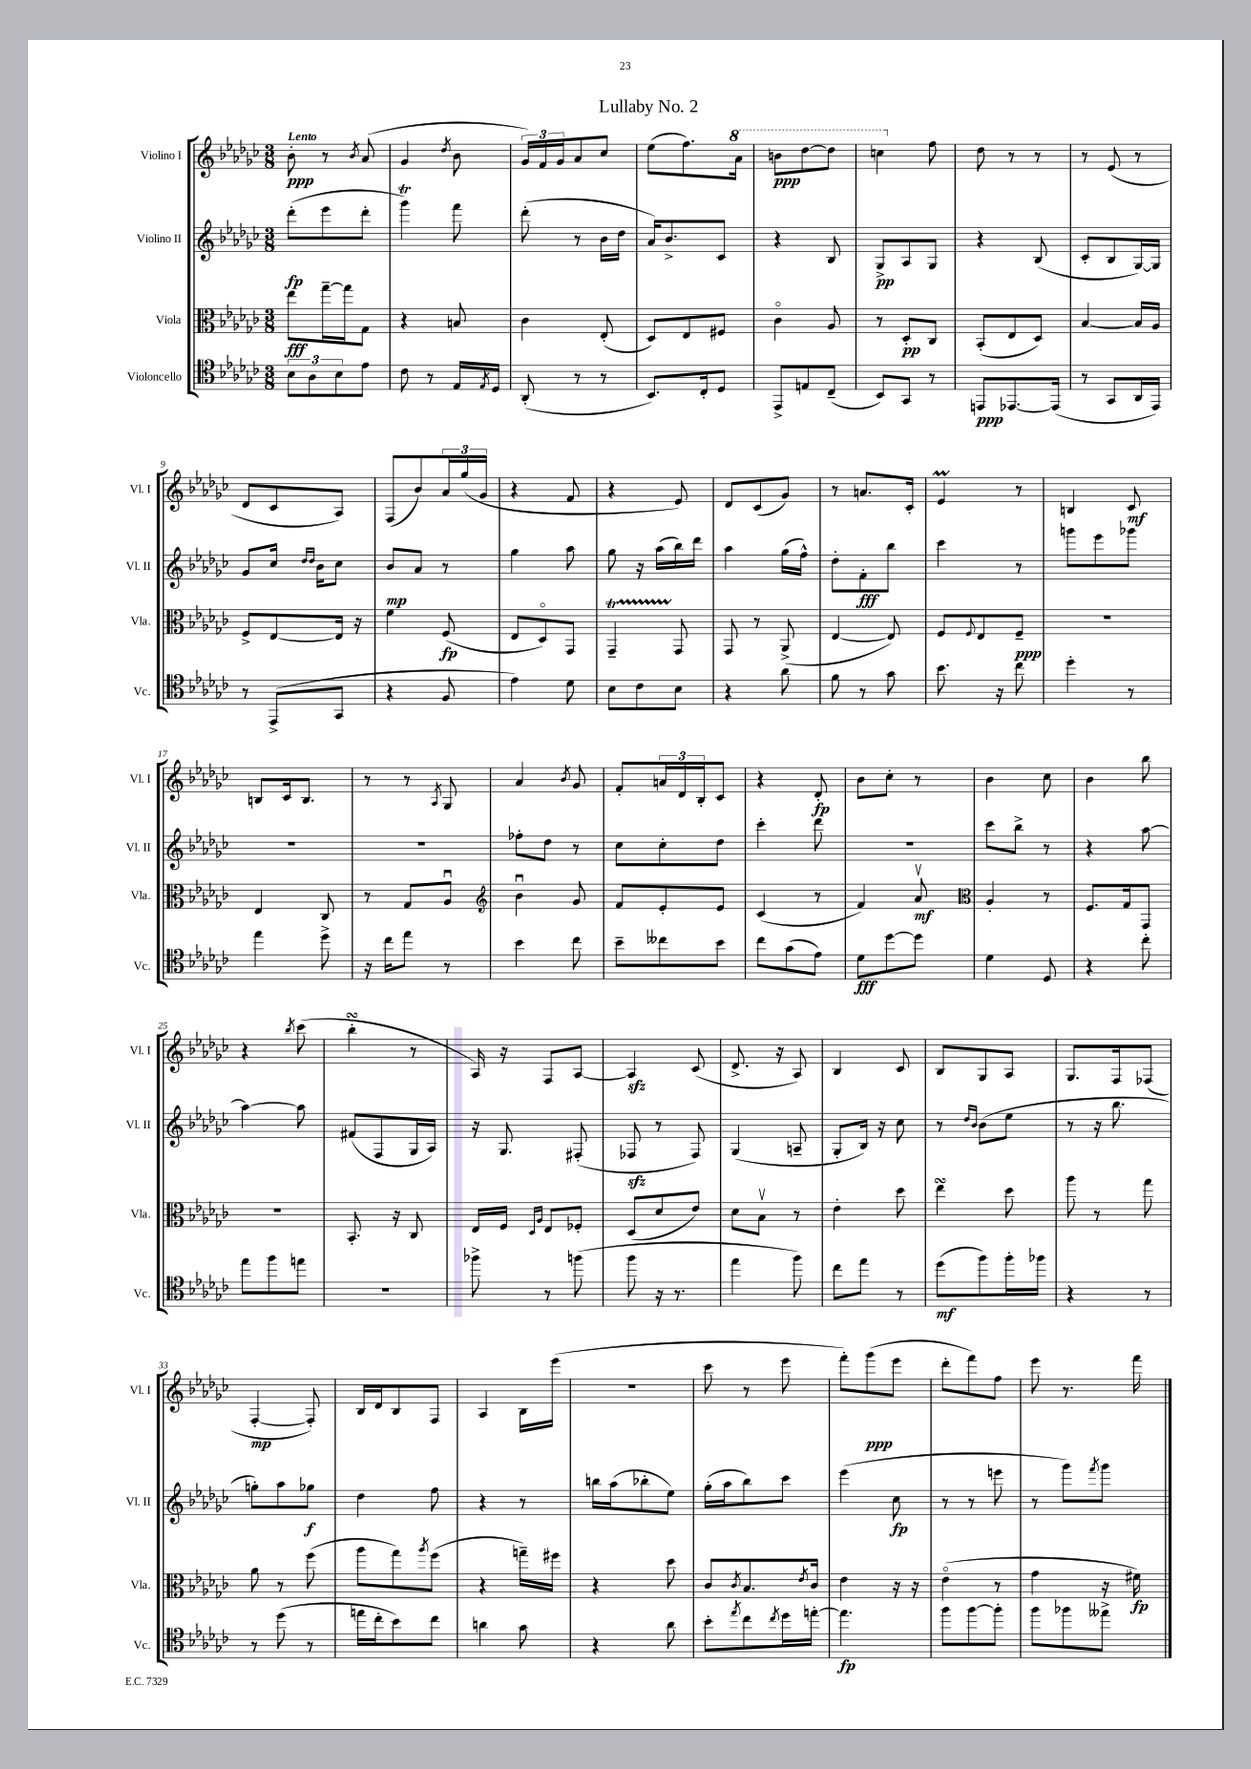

**kern	**dynam	**kern	**dynam	**kern	**dynam	**kern	**dynam
*part4	*part4	*part3	*part3	*part2	*part2	*part1	*part1
*staff4	*staff4	*staff3	*staff3	*staff2	*staff2	*staff1	*staff1
*I"Violoncello	*	*I"Viola	*	*I"Violino II	*	*I"Violino I	*
*I'Vc.	*	*I'Vla.	*	*I'Vl. II	*	*I'Vl. I	*
*clefC4	*	*clefC3	*	*clefG2	*	*clefG2	*
*k[b-e-a-d-g-c-]	*	*k[b-e-a-d-g-c-]	*	*k[b-e-a-d-g-c-]	*	*k[b-e-a-d-g-c-]	*
*M3/8	*	*M3/8	*	*M3/8	*	*M3/8	*
=1	=1	=1	=1	=1	=1	=1	=1
!	!	!	!	!	!	!LO:TX:a:B:t=Lento	!
12B-\L	.	8ee-\L	fff	(8ddd-'\L	fp	8b-'\	ppp
12A-\	.	.	.	.	.	.	.
.	.	[16gg-~\L	.	8eee-\	.	8r	.
12B-\	.	.	.	.	.	.	.
.	.	16gg-\J]	.	.	.	.	.
.	.	.	.	.	.	8qb-/	.
8e-\J	.	8G-\J	.	8ddd-'\J	.	(8a-/	.
=2	=2	=2	=2	=2	=2	=2	=2
8c-\	.	4r	.	4ggg-T\)	.	4g-/	.
8r	.	.	.	.	.	.	.
.	.	.	.	.	.	8qdd-/	.
16E-/LL	.	8Bn/	.	8fff\	.	8b-\	.
8qE-/	.	.	.	.	.	.	.
16D-/JJ	.	.	.	.	.	.	.
=3	=3	=3	=3	=3	=3	=3	=3
(8AA-'/	.	4c-\	.	(8ddd-'\	.	24g-/LL)	.
.	.	.	.	.	.	24f/	.
.	.	.	.	.	.	24g-/J	.
8r	.	.	.	8r	.	8a-/	.
8r	.	(8E-'/	.	16b-\LL	.	8cc-/J	.
.	.	.	.	16dd-\JJ	.	.	.
=4	=4	=4	=4	=4	=4	=4	=4
8.BB-/L)	.	8D-/L)	.	16a-/KL)	.	(8ee-\L	.
.	.	.	.	8.b-^/	.	.	.
.	.	8E-/	.	.	.	8.ff\)	.
16C-'/k	.	.	.	.	.	.	.
8D-/J	.	8F#X/J	.	8c-/J	.	.	.
*	*	*	*	*	*	*8va	*
.	.	.	.	.	.	16aa-\Jk	.
=5	=5	=5	=5	=5	=5	=5	=5
8EE-^/L	.	4c-\	.	4r	.	8bbn\L	ppp
8En/	.	.	.	.	.	[8ddd-\	.
(8C-~/J	.	8A-/	.	8B-/	.	8ddd-\J]	.
=6	=6	=6	=6	=6	=6	=6	=6
8BB-/L)	.	8r	.	8G-^/L	pp	4cccn\	.
8GG-/J	.	8D-'/L	pp	8A-/	.	.	.
*	*	*	*	*	*	*X8va	*
8r	.	8C-/J	.	8G-/J	.	8ff\	.
=7	=7	=7	=7	=7	=7	=7	=7
8EEn/L	ppp	(8BB-'/L	.	4r	.	8dd-\	.
[8.EE-X/	.	8E-/	.	.	.	8r	.
.	.	8D-/J)	.	(8B-/	.	8r	.
(16EE-/Jk]	.	.	.	.	.	.	.
=8	=8	=8	=8	=8	=8	=8	=8
8r	.	[4B-/	.	8c-'/L	.	8r	.
8GG-/L	.	.	.	8B-/	.	(8e-/	.
16AA-/L	.	16B-/LL]	.	[16G-/L)	.	8r	.
16EE-/JJ)	.	16A-/JJ	.	16G-/JJ]	.	.	.
!!LO:LB:g=z
=9	=9	=9	=9	=9	=9	=9	=9
8r	.	8F^/L	.	8g-/L	.	8d-/L	.
(8EE-^/L	.	[8E-/	.	16cc-/Jk	.	8c-/	.
.	.	.	.	16qqdd-/LL	.	.	.
.	.	.	.	16qqdd-/JJ	.	.	.
.	.	.	.	16b-\KL	.	.	.
8GG-/J	.	16E-/Jk]	.	8cc-\J	.	8A-/J)	.
.	.	16r	.	.	.	.	.
=10	=10	=10	=10	=10	=10	=10	=10
4r	.	4f\	.	8b-/L	mp	(8F/L	.
.	.	.	.	8a-/J	.	8b-/)	.
8F/	.	(8F/	fp	8r	.	24a-/L	.
.	.	.	.	.	.	(24gg-/	.
.	.	.	.	.	.	24g-/JJ	.
=11	=11	=11	=11	=11	=11	=11	=11
4e-\)	.	8E-/L	.	4gg-\	.	4r	.
.	.	8D-/)	.	.	.	.	.
8d-\	.	8GG-/J	.	8aa-\	.	8f/	.
=12	=12	=12	=12	=12	=12	=12	=12
8B-\L	.	4GG-T~/	.	8gg-\	.	4r	.
8c-\	.	.	.	16r	.	.	.
.	.	.	.	(16aa-\LL	.	.	.
8B-\J	.	8GG-/	.	16bb-\)	.	8e-/)	.
.	.	.	.	16ddd-\JJ	.	.	.
=13	=13	=13	=13	=13	=13	=13	=13
4r	.	8GG-/	.	4aa-\	.	8d-/L	.
.	.	8r	.	.	.	(8c-/	.
8a-\	.	(8AA-^/	.	(16gg-\LL	.	8g-/J)	.
.	.	.	.	16ff^^\JJ)	.	.	.
=14	=14	=14	=14	=14	=14	=14	=14
8f\	.	[4E-/	.	8dd-'\L	.	8r	.
8r	.	.	.	8f'\	fff	8.an/L	.
8g-\	.	8E-/])	.	8bb-\J	.	.	.
.	.	.	.	.	.	16c-'/Jk	.
=15	=15	=15	=15	=15	=15	=15	=15
8.b-\	.	8F/L	.	4ccc-\	.	4e-M/	.
.	.	8qqF/	.	.	.	.	.
.	.	8E-/	.	.	.	.	.
16r	.	.	.	.	.	.	.
8cc-\	.	8F~/J	ppp	8r	.	8r	.
=16	=16	=16	=16	=16	=16	=16	=16
4dd-'\	.	4.r	.	8gggn\L	.	4Bn/	.
.	.	.	.	8eee-\	.	.	.
8r	.	.	.	8ggg-X\J	.	8c-/	mf
!!LO:LB:g=z
=17	=17	=17	=17	=17	=17	=17	=17
4ee-\	.	4E-/	.	4.r	.	8Bn/L	.
.	.	.	.	.	.	16c-/k	.
.	.	.	.	.	.	8.B/J	.
8dd-^\	.	8C-/	.	.	.	.	.
=18	=18	=18	=18	=18	=18	=18	=18
16r	.	8r	.	4.r	.	8r	.
16cc-\KL	.	.	.	.	.	.	.
8ee-\J	.	8G-/L	.	.	.	8r	.
.	.	.	.	.	.	8qA-/	.
8r	.	8A-u/J	.	.	.	8G-/	.
=19	=19	=19	=19	=19	=19	=19	=19
*	*	*clefG2	*	*	*	*	*
4b-\	.	4b-u\	.	8ff-X'\L	.	4a-/	.
.	.	.	.	8dd-\J	.	.	.
.	.	.	.	.	.	8qb-/	.
8cc-\	.	8g-/	.	8r	.	8g-/	.
=20	=20	=20	=20	=20	=20	=20	=20
8b-~\L	.	8f/L	.	8cc-\L	.	8f'/L	.
8cc--X\	.	8e-'/	.	8cc-'\	.	24an/L	.
.	.	.	.	.	.	24d-/	.
.	.	.	.	.	.	24B-'/J	.
8b-\J	.	8e-/J	.	8dd-\J	.	8c-/J	.
=21	=21	=21	=21	=21	=21	=21	=21
8cc-\L	.	(4c-/	.	4ccc-'\	.	4r	.
(8g-\	.	.	.	.	.	.	.
8e-\J)	.	8r	.	8ddd-\	.	8d-'/	fp
=22	=22	=22	=22	=22	=22	=22	=22
8d-\L	fff	4f/)	.	4.r	.	8b-\L	.
[8dd-\	.	.	.	.	.	8cc-'\J	.
8dd-\J]	.	8a-v/	mf	.	.	8r	.
=23	=23	=23	=23	=23	=23	=23	=23
*	*	*clefC3	*	*	*	*	*
4d-\	.	4A-'/	.	8ccc-\L	.	4b-\	.
.	.	.	.	8bb-^\J	.	.	.
8D-/	.	8r	.	8r	.	8cc-\	.
=24	=24	=24	=24	=24	=24	=24	=24
4r	.	8.F/L	.	4r	.	4b-\	.
.	.	16G-/k	.	.	.	.	.
8cc-'\	.	8GG-/J	.	[8aa-\	.	8bb-\	.
!!LO:LB:g=z
=25	=25	=25	=25	=25	=25	=25	=25
8ee-\L	.	4.r	.	4aa-\_	.	4r	.
8ff\	.	.	.	.	.	.	.
.	.	.	.	.	.	8qbb-/	.
8een\J	.	.	.	8aa-\]	.	(8ccc-\	.
=26	=26	=26	=26	=26	=26	=26	=26
4.r	.	8.BB-'/	.	(8f#X/L	.	4bb-sSsS'\	.
.	.	.	.	8F/	.	.	.
.	.	16r	.	.	.	.	.
.	.	8C-/	.	16G-/L	.	8r	.
.	.	.	.	16A-/JJ)	.	.	.
=27	=27	=27	=27	=27	=27	=27	=27
8ff-X^\	.	16E-/LL	.	16r	.	16A-/)	.
.	.	16F/JJ	.	8.G-/	.	16r	.
.	.	16qqD-/LL	.	.	.	.	.
.	.	16qqA-/JJ	.	.	.	.	.
8r	.	8E-/L	.	.	.	8F/L	.
(8ffn\	.	8F-X'/J	.	(8F#X'/	.	[8A-/J	.
=28	=28	=28	=28	=28	=28	=28	=28
8ff\	.	(8D-/L	.	8F-Xzz/	.	4A-zz/]	.
16r	.	8d-/	.	8r	.	.	.
8.r	.	.	.	.	.	.	.
.	.	8e-/J)	.	8F-/)	.	(8c-/	.
=29	=29	=29	=29	=29	=29	=29	=29
4ee-\	.	8d-\L	.	(4G-/	.	8.d-^/	.
.	.	8B-v\J	.	.	.	.	.
.	.	.	.	.	.	16r	.
8ff\)	.	8r	.	8An~/	.	8A-/)	.
=30	=30	=30	=30	=30	=30	=30	=30
8cc-\L	.	4e-'\	.	8G-'/L	.	4B-/	.
8ee-\J	.	.	.	16B-/Jk)	.	.	.
.	.	.	.	16r	.	.	.
8r	.	8dd-\	.	8cc-\	.	8c-/	.
=31	=31	=31	=31	=31	=31	=31	=31
(8dd-\L	mf	4ee-sSSS\	.	8r	.	8B-/L	.
.	.	.	.	16qqdd-/LL	.	.	.
.	.	.	.	16qqb-/JJ	.	.	.
8ff\)	.	.	.	(8b-\L	.	8G-/	.
16ff'\L	.	8dd-\	.	8ee-\J	.	8A-/J	.
16ff-X\JJ	.	.	.	.	.	.	.
=32	=32	=32	=32	=32	=32	=32	=32
4r	.	8aa-\	.	8r	.	8.G-/L	.
.	.	8r	.	16r	.	.	.
.	.	.	.	8.bb-\	.	16F/k	.
8r	.	8gg-\	.	.	.	(8F-X/J	.
!!LO:LB:g=z
=33	=33	=33	=33	=33	=33	=33	=33
8r	.	8a-\	.	8ggn'\L)	.	[4F'/	mp
(8dd-\	.	8r	.	8aa-\	.	.	.
8r	.	(8ff\	.	8gg-X\J	f	8F'/])	.
=34	=34	=34	=34	=34	=34	=34	=34
16een\LL	.	8aa-\L	.	4dd-\	.	16B-/LL	.
16cc-'\J	.	.	.	.	.	16d-/J	.
8b-\)	.	8gg-\)	.	.	.	8B-/	.
.	.	8qaa-/	.	.	.	.	.
8cc-\J	.	(8ff\J	.	8ff\	.	8F/J	.
=35	=35	=35	=35	=35	=35	=35	=35
4an\	.	4r	.	4r	.	4A-/	.
8g-\	.	16ggn~\LL)	.	8r	.	16B-\LL	.
.	.	16ff#X\JJ	.	.	.	(16eee-\JJ	.
=36	=36	=36	=36	=36	=36	=36	=36
4r	.	4r	.	16bbn\LL	.	4.r	.
.	.	.	.	(16aa-\J	.	.	.
.	.	.	.	8bb-X'\	.	.	.
8a-\	.	8dd-\	.	8ee-\J)	.	.	.
=37	=37	=37	=37	=37	=37	=37	=37
8b-'\L	.	8c-/L	.	(16gg-'\LL	.	8ccc-\	.
.	.	.	.	16aa-\J	.	.	.
8qee-/	.	8qc-/	.	.	.	.	.
8cc-\	.	8.B-/	.	8bb-\)	.	8r	.
8qcc-/	.	.	.	.	.	.	.
16dd-\L	.	.	.	8ccc-\J	.	8eee-\	.
.	.	8qe-/	.	.	.	.	.
[16een'\JJ	.	16c-/Jk	.	.	.	.	.
=38	=38	=38	=38	=38	=38	=38	=38
4.ee\]	fp	4e-\	.	(4eee-\	.	8fff'\L)	.
.	.	.	.	.	.	(8ggg-\	ppp
.	.	16r	.	8cc-\	fp	8eee-\J	.
.	.	16r	.	.	.	.	.
=39	=39	=39	=39	=39	=39	=39	=39
8ff\L	.	(4e-\	.	8r	.	8ddd-'\L	.
[8ff\	.	.	.	8r	.	8fff\)	.
8ff'\J]	.	8r	.	8eeen\	.	8ff\J	.
=40	=40	=40	=40	=40	=40	=40	=40
8ff\L	.	4g-\	.	8r	.	8eee-\	.
8ff-X\	.	.	.	8ggg-\L)	.	8.r	.
.	.	.	.	8qfff/	.	.	.
8ee--X^\J	.	16r	.	8ggg-\J	.	.	.
.	.	16f#X\)	fp	.	.	16fff\	.
==	==	==	==	==	==	==	==
*-	*-	*-	*-	*-	*-	*-	*-
